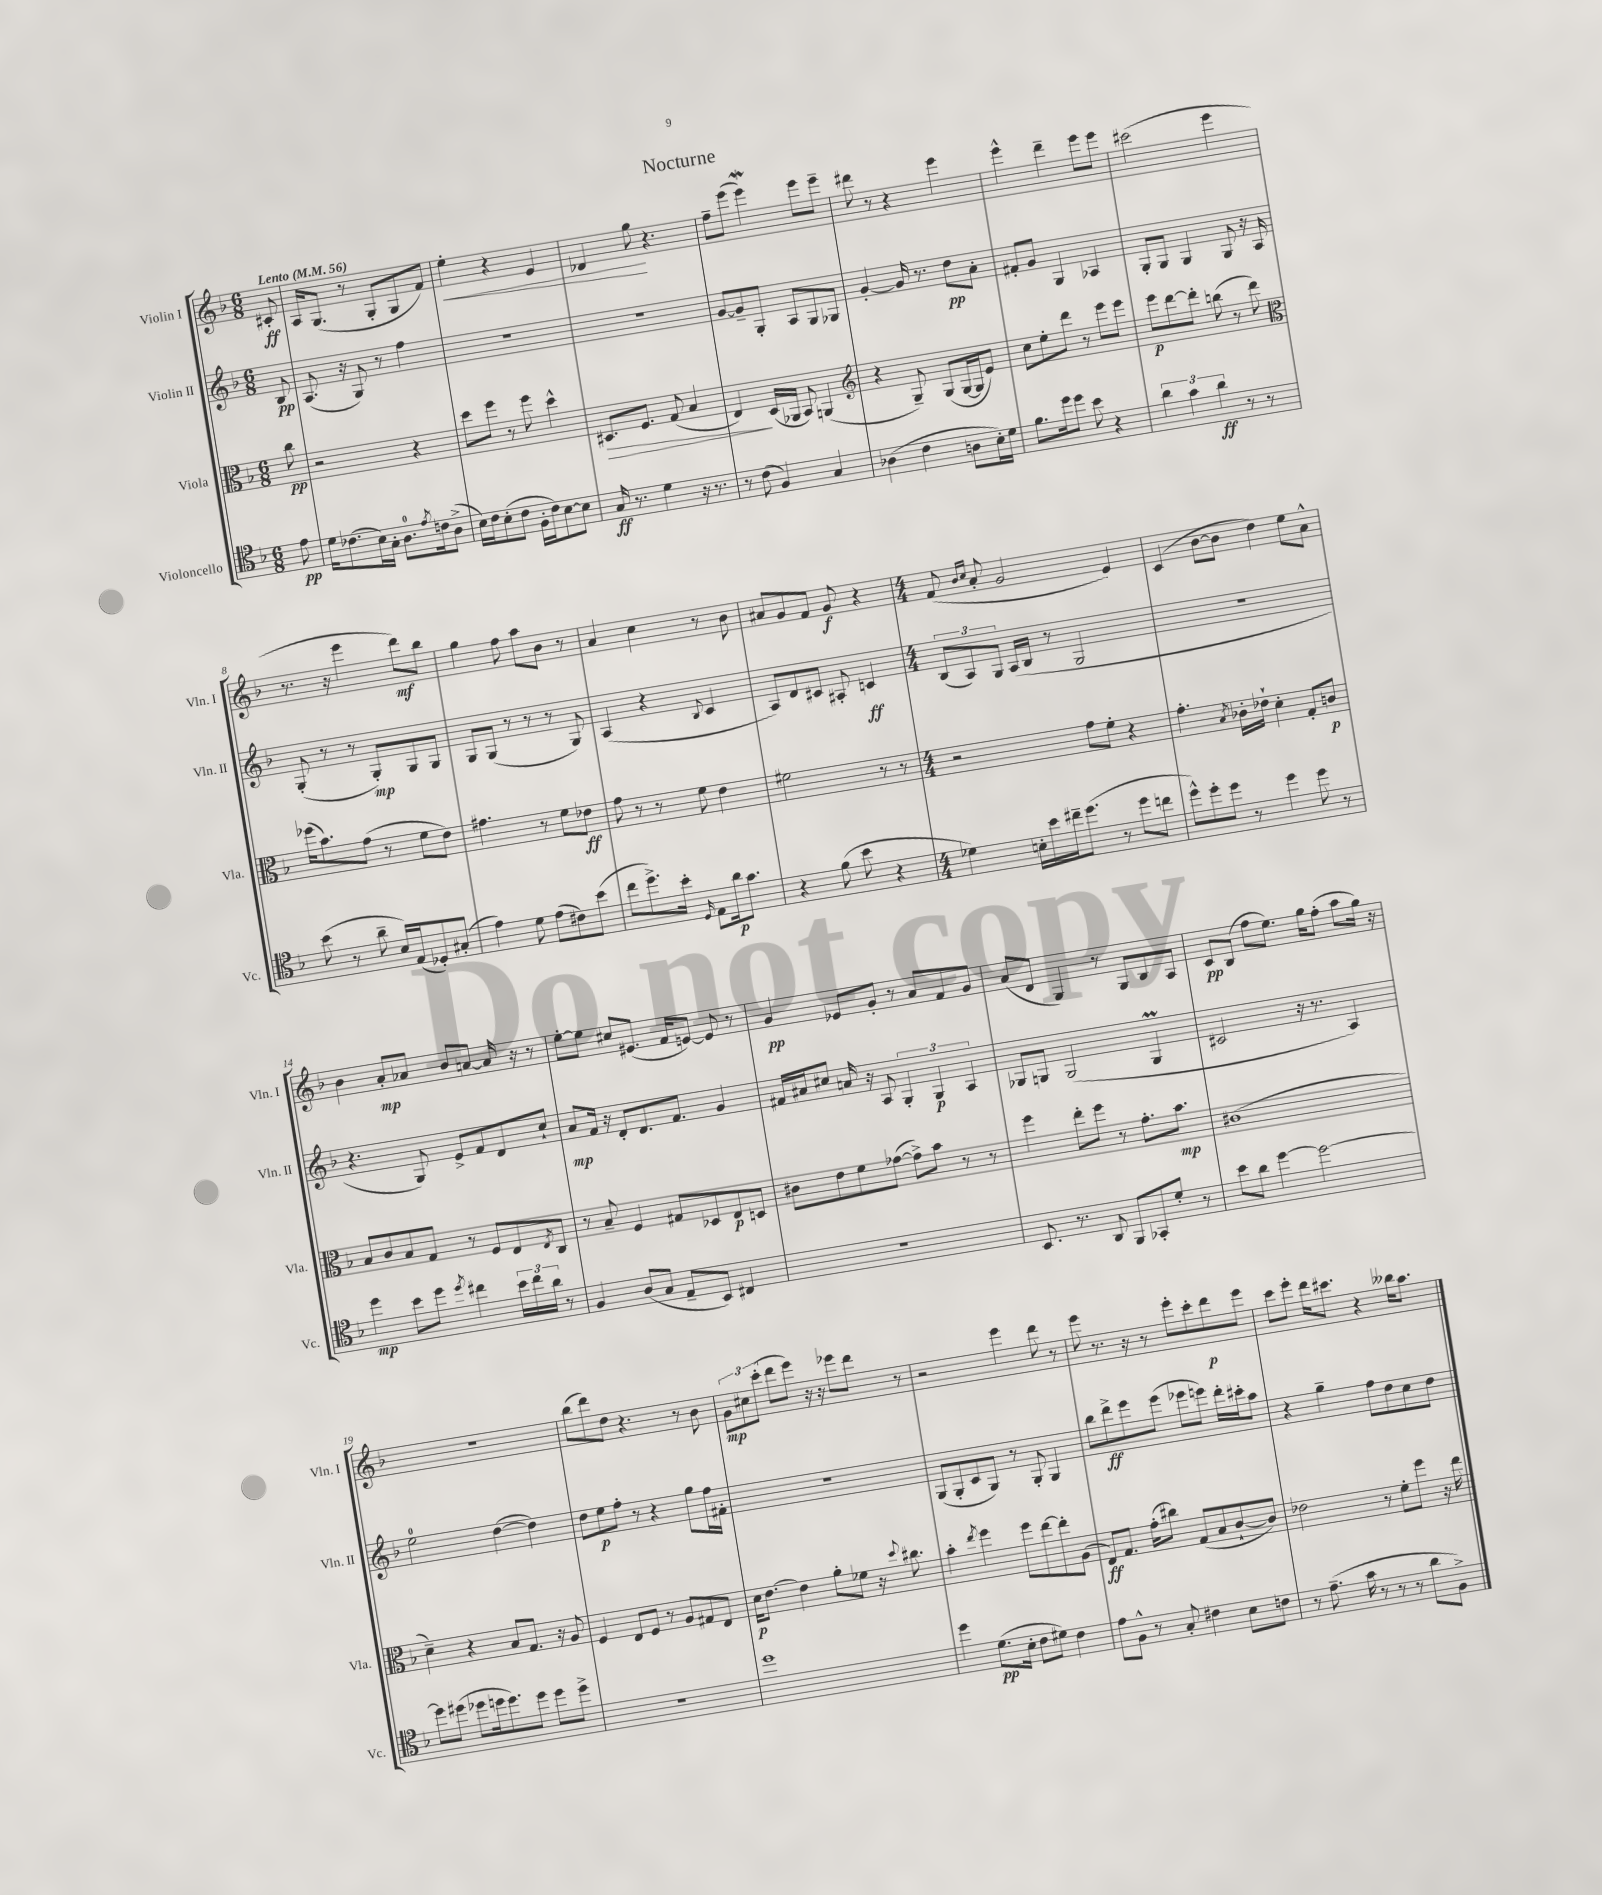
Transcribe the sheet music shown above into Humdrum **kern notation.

**kern	**dynam	**kern	**dynam	**kern	**dynam	**kern	**dynam
*part4	*part4	*part3	*part3	*part2	*part2	*part1	*part1
*staff4	*staff4	*staff3	*staff3	*staff2	*staff2	*staff1	*staff1
*I"Violoncello	*	*I"Viola	*	*I"Violin II	*	*I"Violin I	*
*I'Vc.	*	*I'Vla.	*	*I'Vln. II	*	*I'Vln. I	*
*clefC4	*	*clefC3	*	*clefG2	*	*clefG2	*
*k[b-]	*	*k[b-]	*	*k[b-]	*	*k[b-]	*
*M6/8	*	*M6/8	*	*M6/8	*	*M6/8	*
*MM56	*	*MM56	*	*MM56	*	*MM56	*
=	=	=	=	=	=	=	=
!	!	!	!	!	!	!LO:TX:a:B:t=Lento	!
8e\	pp	8cc\	pp	8B-/	pp	8c#X'/	ff
=1	=1	=1	=1	=1	=1	=1	=1
16d\KL	.	2r	.	(8.A/	.	16A/KL	.
(8.c-X\	.	.	.	.	.	(8.G/J	.
.	.	.	.	16r	.	.	.
16B-\L)	.	.	.	8G/)	.	8r	.
16G'\JJ	.	.	.	.	.	.	.
8.A\L	.	.	.	8r	.	8G'/L	.
.	.	4r	.	4ff\	.	8G/	.
8qe/	.	.	.	.	.	.	.
16cn\k	.	.	.	.	.	.	.
(8A^\J	.	.	.	.	.	8f/J)	.
=2	=2	=2	=2	=2	=2	=2	=2
!	!	!	!	!	!	!	!LO:HP:b
16B-\LL)	.	8dd\L	.	2.r	.	4ee'\	<
16c\J	.	.	.	.	.	.	.
(8B-'\	.	8ff\J	.	.	.	.	.
8c\J	.	8r	.	.	.	4r	.
16F'\LL	.	8ff\	.	.	.	.	.
16c\J)	.	.	.	.	.	.	.
[8B-\	.	4dd^^\	.	.	.	4e/	.
8B-\J]	.	.	.	.	.	.	.
=3	=3	=3	=3	=3	=3	=3	=3
!	!	!	!LO:HP:b	!	!	!	!
16G/	ff	8.D#X/L	>	2.r	.	4d-X/	.
8.r	.	.	.	.	.	.	.
.	.	8.F/J	.	.	.	.	.
4d\	.	.	.	.	.	8gg\	.
.	.	(8G/	.	.	.	4.r	[
16r	.	4B-/	.	.	.	.	.
8.r	.	.	.	.	.	.	.
=4	=4	=4	=4	=4	=4	=4	=4
8r	.	4E/)	.	[8g/L	.	8ff~\L	.
(8c\	.	.	.	8g~/]	.	(8eee\J	.
4F/)	.	(16D/LL	]	8G'/J	.	4eeeW\)	.
.	.	16AA-X/JJ	.	.	.	.	.
.	.	8BB-/)	.	8A/L	.	.	.
4G/	.	(4AAn/	.	8G/	.	8eee\L	.
.	.	.	.	8G-X/J	.	8eee~\J	.
=5	=5	=5	=5	=5	=5	=5	=5
*	*	*clefG2	*	*	*	*	*
(4A-X\	.	4r	.	[4g'/	.	8ddd#X\	.
.	.	.	.	.	.	8r	.
4c\	.	8G~/)	.	16g/]	.	4r	.
.	.	.	.	8.r	.	.	.
.	.	(8G/L	.	.	.	.	.
8An\L	.	[16G/L	.	8dd\L	pp	4eee\	.
.	.	16G/J]	.	.	.	.	.
16B-'\L)	.	8e/J)	.	8a'\J	.	.	.
16d\JJ	.	.	.	.	.	.	.
=6	=6	=6	=6	=6	=6	=6	=6
8.f\L	.	8cc\L	.	8f#X'/L	.	4eee^^\	.
.	.	8ee'\	.	8g/J	.	.	.
16dd\k	.	.	.	.	.	.	.
8dd\J	.	8ddd\J	.	4G/	.	4ddd~\	.
8b-\	.	8r	.	.	.	.	.
4r	.	8eee\L	.	4A-X/	.	8eee\L	.
.	.	8eee\J	.	.	.	8eee\J	.
=7	=7	=7	=7	=7	=7	=7	=7
6a\	.	8eee\L	p	8G'/L	.	(2ccc#X\	.
.	.	[8ddd\	.	8G/J	.	.	.
6g\	.	.	.	.	.	.	.
.	.	8ddd'\J]	.	4G/	.	.	.
6a\	ff	.	.	.	.	.	.
.	.	(8bbn\	.	.	.	.	.
8r	.	8r	.	8G/	.	4eee\	.
8r	.	8ddd\)	.	16r	.	.	.
.	.	.	.	16A/	.	.	.
!!LO:LB:g=z
=8	=8	=8	=8	=8	=8	=8	=8
*	*	*clefC3	*	*	*	*	*
(8b-\	.	(16ff-X\KL	.	(8G'/	.	8.r	.
.	.	8.b-\)	.	.	.	.	.
8r	.	.	.	8r	.	.	.
.	.	.	.	.	.	16r	.
8a~\	.	(8g\J	.	8r	.	4eee\	.
16B-/LL)	.	8r	.	8G'/L)	mp	.	.
(16E/J	.	.	.	.	.	.	.
8D-X'/)	.	8f\L	.	8G/	.	8ddd\L)	mf
(8G#X'/J	.	8e\J)	.	8G/J	.	8bb-\J	.
=9	=9	=9	=9	=9	=9	=9	=9
4e\)	.	4.g#X\	.	8G/L	.	4gg\	.
.	.	.	.	(8G/J	.	.	.
8d\	.	.	.	8r	.	8ff\	.
(8e\L	.	8r	.	8r	.	8aa\L	.
8c#X\)	.	8f\L	.	8r	.	8b-\J	.
(8b-\J	.	8e-X\J	ff	8G/)	.	8r	.
=10	=10	=10	=10	=10	=10	=10	=10
8cc\L	.	8g\	.	(4A/	.	4a/	.
8.dd^\)	.	8r	.	.	.	.	.
.	.	8r	.	4r	.	4cc\	.
16b-'\Jk	.	.	.	.	.	.	.
16qqD/	.	.	.	.	.	.	.
8E\L	.	8f\	.	.	.	.	.
.	.	.	.	8qqB-/	.	.	.
16a\k	p	4e\	.	4c/	.	8r	.
8.g\J	.	.	.	.	.	.	.
.	.	.	.	.	.	8b-\	.
=11	=11	=11	=11	=11	=11	=11	=11
4r	.	2f#X\	.	8A/L)	.	8a#X/L	.
.	.	.	.	8d/	.	8g/	.
(8f\	.	.	.	8c#X/J	.	8f/J	.
8b-\	.	.	.	8A#X'/	.	8g/	f
4r	.	8r	.	4cn/	ff	4r	.
.	.	8r	.	.	.	.	.
=12	=12	=12	=12	=12	=12	=12	=12
*M4/4	*	*M4/4	*	*M4/4	*	*M4/4	*
4d-X\)	.	2r	.	(12B-/L	.	(8f/	.
.	.	.	.	12A/)	.	.	.
.	.	.	.	.	.	16qqb-/LL	.
.	.	.	.	.	.	16qqcc/JJ	.
.	.	.	.	.	.	8a'/	.
.	.	.	.	12G/J	.	.	.
16Bn'\LL	.	.	.	(16A/LL	.	2g/	.
16b-\	.	.	.	16B-/JJ	.	.	.
16cc#X~\J	.	.	.	8r	.	.	.
(8.dd\J	.	.	.	.	.	.	.
.	.	8g\L	.	2G/	.	.	.
8r	.	8f'\J	.	.	.	.	.
8dd\L	.	4r	.	.	.	4e/)	.
8ccn\J	.	.	.	.	.	.	.
=13	=13	=13	=13	=13	=13	=13	=13
8dd^^\L)	.	4.g'\	.	1r	.	(4c/	.
8dd'\	.	.	.	.	.	.	.
8dd\J	.	.	.	.	.	[8b-\L	.
.	.	8qB-/	.	.	.	.	.
8r	.	16c-X'\LL	.	.	.	8b-\J]	.
.	.	16e-X`\JJ	.	.	.	.	.
4dd\	.	4d'\	.	.	.	4dd\)	.
8dd\	.	8G'/L	.	.	.	8ee\L	.
8r	.	8cn/J	p	.	.	8a^^\J	.
!!LO:LB:g=z
=14	=14	=14	=14	=14	=14	=14	=14
4dd\	mp	8B-/L	.	4.r	.	4b-\	.
.	.	8c/	.	.	.	.	.
8b-\L	.	8B-/	.	.	.	8a'/L	mp
8dd\J	.	8G/J	.	8G/)	.	8a-X/J	.
8qdd/	.	.	.	.	.	.	.
4cc#X\	.	8r	.	8e^/L	.	8b-/L	.
.	.	8F/L	.	8f/	.	[8an/J	.
24b-\LL	.	8E/	.	8d/	.	16a/]	.
24cc#\	.	.	.	.	.	.	.
.	.	.	.	.	.	16r	.
24a\JJ	.	.	.	.	.	.	.
.	.	8qE/	.	.	.	.	.
8r	.	8C/J	.	8cc`/J	.	8r	.
=15	=15	=15	=15	=15	=15	=15	=15
4F/	.	8r	.	8a/L	mp	[8ee'\L	.
.	.	8B-~/	.	16f/Jk	.	8ee\J]	.
.	.	.	.	16r	.	.	.
(8A/L	.	4F/	.	8d'/L	.	8cc#X/L	.
8G/J	.	.	.	8.d/	.	(8.e#X/J	.
8E~/L	.	8G#X/L	.	.	.	.	.
.	.	.	.	8.f/J	.	16f/KL	.
8BB-/J)	.	8D-X/	.	.	.	[8en/J)	.
4C#X/	.	8E/	p	4g/	.	8e/]	.
.	.	8Dn/J	.	.	.	8r	.
=16	=16	=16	=16	=16	=16	=16	=16
1r	.	8c#X\L	.	16f#X/LL	.	4g/	pp
.	.	.	.	16a#X/J	.	.	.
.	.	8e\	.	8cc#X/J	.	.	.
.	.	8f\	.	16an/	.	8e-X/L	.
.	.	.	.	16r	.	.	.
.	.	([8g-X\J	.	8A/	.	8g'/J	.
.	.	8g-^\L])	.	6G'/	.	8r	.
.	.	8b-\J	.	.	.	8a/L	.
.	.	.	.	6G/	p	.	.
.	.	8r	.	.	.	8f/	.
.	.	.	.	6A/	.	.	.
.	.	8r	.	.	.	8g/J	.
=17	=17	=17	=17	=17	=17	=17	=17
8.BB-/	.	4ff\	.	8G-X/L	.	(8a/L	.
.	.	.	.	8Gn/J	.	8d/J	.
8.r	.	.	.	.	.	.	.
.	.	8ee'\L	.	(2G/	.	4G/)	.
8AA/	.	8ff\J	.	.	.	.	.
8FF/L	.	8r	.	.	.	8r	.
8GG-X'/	.	8.g'\L	.	.	.	8G/L	.
8d'/J	.	.	.	4GM/	.	8B-/	.
.	.	8.b-\J	mp	.	.	.	.
8r	.	.	.	.	.	8A/J	.
=18	=18	=18	=18	=18	=18	=18	=18
8b-\L	.	(1c#X	.	2c#X/	.	8c/L	pp
8a\J	.	.	.	.	.	(8B-/J	.
[4dd\	.	.	.	.	.	8ff\L	.
.	.	.	.	.	.	8.ee\J)	.
2dd\_	.	.	.	16r	.	.	.
.	.	.	.	8.r	.	16gg\KL	.
.	.	.	.	.	.	(8ff'\J	.
.	.	.	.	4A/)	.	8aa\L	.
.	.	.	.	.	.	16gg\Jk)	.
.	.	.	.	.	.	16r	.
!!LO:LB:g=z
=19	=19	=19	=19	=19	=19	=19	=19
8dd\L]	.	4d~\)	.	2ee\	.	1r	.
(8dd#X\J	.	.	.	.	.	.	.
8dd-X\L	.	4r	.	.	.	.	.
16ddn\k	.	.	.	.	.	.	.
8.dd\)	.	.	.	.	.	.	.
.	.	8B-/L	.	([4dd\	.	.	.
8dd\J	.	8.G/J	.	.	.	.	.
8dd\L	.	.	.	4dd\])	.	.	.
.	.	16r	.	.	.	.	.
8dd^\J	.	8A/	.	.	.	.	.
=20	=20	=20	=20	=20	=20	=20	=20
1r	.	4F/	.	8dd\L	.	(8bb-\L	.
.	.	.	.	8ee\	p	8ddd\)	.
.	.	8E/L	.	8ff'\J	.	8dd\J	.
.	.	8F/J	.	8r	.	4.r	.
.	.	8r	.	4r	.	.	.
.	.	8A/L	.	.	.	.	.
.	.	8G#X/	.	8gg\L	.	8r	.
.	.	8E/J	.	16ff\L	.	8b-\	.
.	.	.	.	16f#X'\JJ	.	.	.
=21	=21	=21	=21	=21	=21	=21	=21
1dd	.	16d\KL	p	1r	.	12g\L	mp
.	.	[8.e\J	.	.	.	.	.
.	.	.	.	.	.	12cc#X\	.
.	.	.	.	.	.	(12ccc'\J	.
.	.	4e\]	.	.	.	8ddd\L	.
.	.	.	.	.	.	8eee\J)	.
.	.	8a'\L	.	.	.	16r	.
.	.	.	.	.	.	16r	.
.	.	8f-X\J	.	.	.	8eee-X\L	.
.	.	16r	.	.	.	8ddd\J	.
.	.	8qqdd/	.	.	.	.	.
.	.	8.cc#X\	.	.	.	.	.
.	.	.	.	.	.	8r	.
=22	=22	=22	=22	=22	=22	=22	=22
4dd\	.	4b-'\	.	(8G/L	.	2r	.
.	.	.	.	8G'/	.	.	.
.	.	8qee/	.	.	.	.	.
(8.d\L	pp	4ff\	.	8c/	.	.	.
.	.	.	.	8G/J)	.	.	.
16B-'\Jk	.	.	.	.	.	.	.
8c\L	.	8ff\L	.	8r	.	4eee\	.
8d#X\J)	.	[8ee\	.	8G'/	.	.	.
4c\	.	8ee'\]	.	4G/	.	8ddd\	.
.	.	(8A\J	.	.	.	8r	.
=23	=23	=23	=23	=23	=23	=23	=23
8e\L	.	8E/L)	ff	8bb-\L	.	8eee\	.
8F^^\J	.	8.G/J	.	8ddd^\	ff	8.r	.
8r	.	.	.	8eee\	.	.	.
.	.	(16g'\KL	.	.	.	16r	.
8G'/	.	8cc#X\J)	.	(8eee\J	.	8r	.
4c#X\	.	(8G/L	.	8eee-X\L	.	8eee'\L	.
.	.	8B-/	.	8eeen\J)	.	8ccc'\	.
8B-\L	.	[8c`/	.	16ddd'\LL	.	8ddd\	p
.	.	.	.	16ccc#X'\J	.	.	.
8cn\J	.	8c/J])	.	8aa\J	.	8eee\J	.
=24	=24	=24	=24	=24	=24	=24	=24
8r	.	2e-X\	.	4r	.	8ccc\L	.
(8.e~\	.	.	.	.	.	8eee'\J	.
.	.	.	.	4gg~\	.	16ddd\KL	.
16g\	.	.	.	.	.	8.ccc#X\J	.
8r	.	.	.	.	.	.	.
8r	.	8r	.	8ff\L	.	4r	.
8r	.	8f'\L	.	8dd\	.	.	.
8a\L	.	8ff\J	.	8cc\	.	16bb--X\KL	.
.	.	.	.	.	.	8.aa\J	.
8F^\J)	.	16r	.	8dd\J	.	.	.
.	.	16ee\	.	.	.	.	.
==	==	==	==	==	==	==	==
*-	*-	*-	*-	*-	*-	*-	*-
